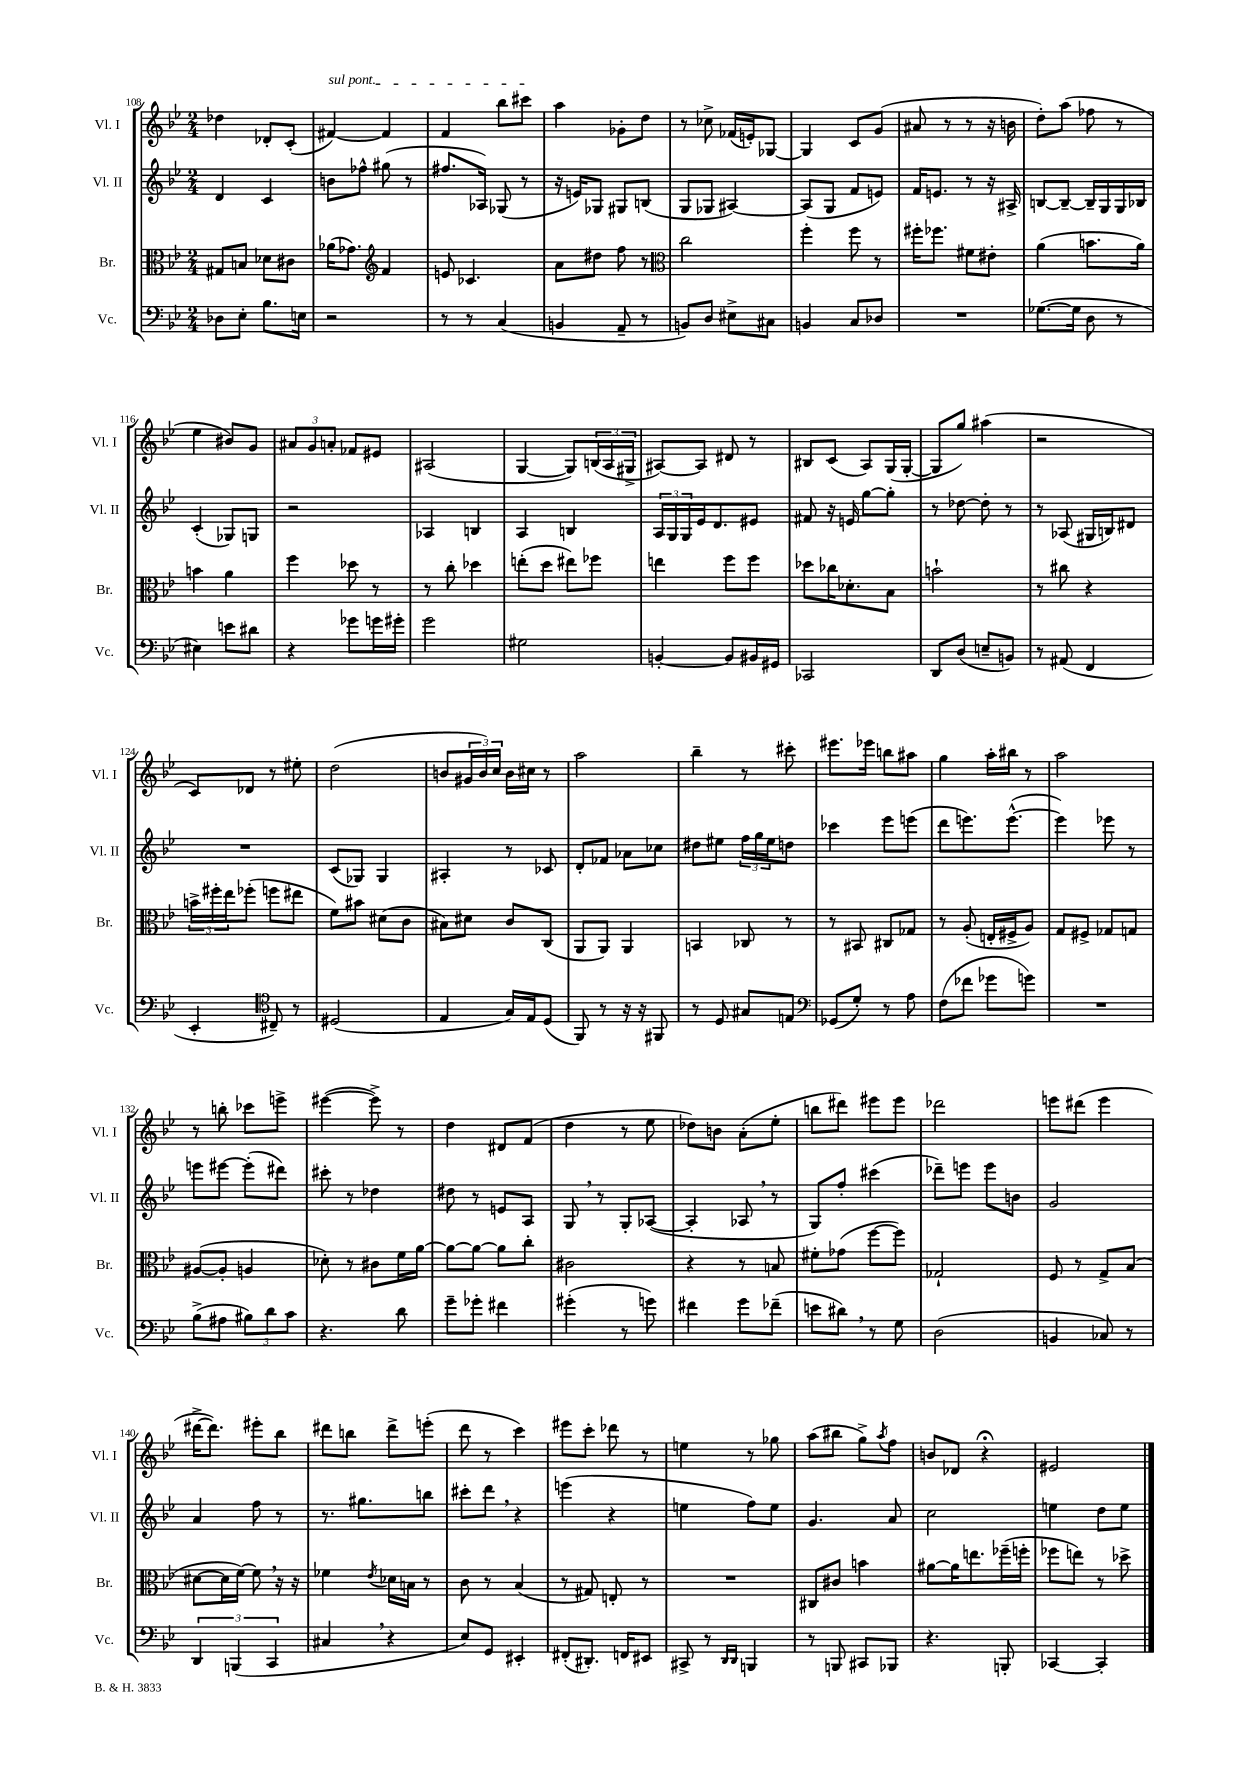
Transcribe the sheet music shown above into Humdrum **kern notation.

**kern	**kern	**kern	**kern
*part4	*part3	*part2	*part1
*staff4	*staff3	*staff2	*staff1
*I"Vc.	*I"Br.	*I"Vl. II	*I"Vl. I
*I'Vc.	*I'Br.	*I'Vl. II	*I'Vl. I
*clefF4	*clefC3	*clefG2	*clefG2
*k[b-e-]	*k[b-e-]	*k[b-e-]	*k[b-e-]
*M2/4	*M2/4	*M2/4	*M2/4
=108	=108	=108	=108
8D-X\L	8G#X/L	4d/	4dd-X\
8E-'\J	8Bn/J	.	.
8.B-\L	8d-X\L	4c/	8d-X'/L
.	8c#X\J	.	(8c'/J
16En\Jk	.	.	.
=109	=109	=109	=109
!	!	!	!LO:TX:a:i:t=sul pont.
2r	(16a-X\KL	8bn\L	[4f#X/)
.	8.g-X\J)	.	.
.	.	8ff-X^^\J	.
*	*clefG2	*	*
.	4f/	(8gg#X\	4f#/]
.	.	8r	.
=110	=110	=110	=110
8r	8en/	8.ff#X/L	4f/
8r	4.c-X/	.	.
.	.	16A-X/Jk)	.
(4C/	.	(8G-X/	8bb-\L
.	.	8r	8ccc#X\J
=111	=111	=111	=111
4BBn/	8a\L	16r	4aa\
.	.	16en/KL)	.
.	8dd#X\J	8G-X/J	.
8AA~/	8ff\	8G#X/L	8g-X'\L
8r	8r	(8Bn/J	8dd\J
=112	=112	=112	=112
*	*clefC3	*	*
8BBn/L)	2cc\	8G/L	8r
8D/J	.	8G-X/J	8cc-X^\
8E#X^\L	.	[4A#X/)	(16f-X/LL
.	.	.	16en'/J)
8C#X\J	.	.	[8G-X/J
=113	=113	=113	=113
4BBn/	4ff'\	(8A#/L]	4G-/]
.	.	8G/J	.
8C/L	8ff\	8f/L	8c/L
8D-X/J	8r	8en/J)	(8g/J
=114	=114	=114	=114
2r	16ff#X'\KL	16f/KL	8a#X/
.	8.ff-X\J	8.en/J	.
.	.	.	8r
.	8f#X\L	8r	8r
.	8e#X'\J	16r	16r
.	.	16A#X^/	16bn\
=115	=115	=115	=115
([8.G-X\L	(4a\	[8Bn/L	8dd'\L)
.	.	8B~/J_	(8aa\J
16G-\Jk]	.	.	.
8D\	8.bn\L	16B~/LL]	8ff-X\
.	.	16G/	.
8r	.	16G/	8r
.	16a\Jk)	16B-X/JJ	.
!!LO:LB:g=z
=116	=116	=116	=116
4E#X\)	4bn\	(4c'/	4ee-\
8en\L	4a\	8G-X/L)	8b#X/L)
8d#X\J	.	8Gn/J	8g/J
=117	=117	=117	=117
4r	4ff\	2r	12a#X/L
.	.	.	12g/
.	.	.	12an'/J
8g-X\L	8dd-X\	.	8f-X/L
16gn\L	8r	.	8e#X/J
16g#X'\JJ	.	.	.
=118	=118	=118	=118
2g\	8r	4A-X/	(2A#X/
.	8cc'\	.	.
.	4dd-X\	4Bn/	.
=119	=119	=119	=119
2G#X\	(8een'\L	4A/	[4G/
.	8dd\J	.	.
.	8ee#X\L)	4Bn/	8G/L])
.	8ff-X\J	.	(24Bn/L
.	.	.	24A/
.	.	.	24G#X^/JJ
=120	=120	=120	=120
[4BBn'/	4een\	24A/LL	[8A#X/L)
.	.	24G/	.
.	.	24G/	.
.	.	16e-/J	8A#/J]
.	.	8.d/	.
8BB/L]	8ff\L	.	8d#X/
16BB#X/L	8ff\J	8e#X/J	8r
16GG#X/JJ	.	.	.
=121	=121	=121	=121
2CC-X/	8dd-X\L	8f#X/	8B#X/L
.	16cc-X\K	16r	(8c/J
.	8.d-X'\	16en/	.
.	.	[8gg\L	8A/L)
.	8B-\J	8gg'\J]	(16G/L
.	.	.	[16G'/JJ
=122	=122	=122	=122
8DD/L	2bn`\	8r	8G/L]
(8D/J	.	[8dd-X\	8gg/J)
8En~/L	.	8dd-'\]	(4aa#X\
8BBn/J)	.	8r	.
=123	=123	=123	=123
8r	8r	8r	2r
(8AA#X/	8cc#X\	(8A-X/	.
4FF/	4r	16G#X/LL	.
.	.	16Bn/J)	.
.	.	8d#X/J	.
!!LO:LB:g=z
=124	=124	=124	=124
4EE-'/	24bn^\LL	2r	8c/L)
.	24ff#X'\	.	.
.	24ee-\J	.	.
.	(8ff-X'\J	.	8d-X/J
*clefC4	*	*	*
8C#X~/)	8ffn\L	.	8r
8r	8ee#X\J	.	8ee#X'\
=125	=125	=125	=125
(2D#X/	8f\L)	(8c/L	(2dd\
.	8b#X\J	8G-X/J)	.
.	(8d#X\L	4G-/	.
.	8c\J	.	.
=126	=126	=126	=126
4E-/	8B#X\L)	4A#X'/	8bn/L
.	8d#X\J	.	24g#X/L
.	.	.	24b/)
.	.	.	24cc/JJ
16G/LL)	8c/L	8r	16b\LL
16E-/J	.	.	16cc#X\JJ
(8D/J	(8C/J	8c-X/	8r
=127	=127	=127	=127
8FF/)	8AA/L	8d'/L	2aa\
8r	8AA/J)	8f-X/J	.
16r	4AA/	8a-X\L	.
16r	.	.	.
8FF#X/	.	8cc-X\J	.
=128	=128	=128	=128
8r	4BBn/	8dd#X\L	4bb-~\
8D/	.	8ee#X\J	.
8G#X/L	8C-X/	24ff\LL	8r
.	.	24gg\	.
.	.	24ee#\J	.
8En/J	8r	8ddn\J	8ccc#X'\
=129	=129	=129	=129
*clefF4	*	*	*
(8GG-X/L	8r	4ccc-X\	8.eee#X\L
8G'/J)	8BB#X/	.	.
.	.	.	16eee-X\Jk
8r	8C#X/L	8eee-\L	8bbn\L
8A\	8G-X/J	(8eeen\J	8aa#X\J
=130	=130	=130	=130
(8F\L	8r	8ddd\L	4gg\
8f-X\J	(8A'/	8.eeen\)	.
8g-X\L	16En'/LL	.	16aa'\LL
.	16F#X^/J	([8.eee^^\J	16bb#X\JJ
8gn\J)	8A/J)	.	8r
=131	=131	=131	=131
2r	8G/L	4eee\])	2aa\
.	8F#X^/J	.	.
.	8G-X/L	8eee-X\	.
.	8Gn/J	8r	.
!!LO:LB:g=z
=132	=132	=132	=132
(8B-^\L	([8A#X/L	8eeen\L	8r
8A#X\J	8A#'/J]	[8eee#X\J	8bbn'\
12B#X\L)	4An/	(8eee#'\L]	8ccc-X\L
12d\	.	.	.
.	.	8ddd#X\J)	8eeen^\J
12c\J	.	.	.
=133	=133	=133	=133
4.r	8d-X'\)	8ccc#X'\	([4eee#X\
.	8r	8r	.
.	8c#X\L	4dd-X\	8eee#^\])
8d\	16f\L	.	8r
.	[16a\JJ	.	.
=134	=134	=134	=134
8g~\L	8a\L_	8dd#X\	4dd\
8g-X'\J	8a\J_	8r	.
4f#X\	8a\L]	8en/L	8d#X/L
.	8cc'\J	8A/J	(8f/J
=135	=135	=135	=135
(4g#X'\	2c#X\	8G,/	4dd\
.	.	8r	.
8r	.	8G'/L	8r
8gn\)	.	([8A-X/J	8ee-\
=136	=136	=136	=136
4f#X\	4r	4A-'/]	8dd-X\L)
.	.	.	8bn\J
8g\L	8r	8A-X,/	(8a'\L
(8f-X~\J	8Bn/	8r	8ee-'\J
=137	=137	=137	=137
8en\L	8f#X'\L	8G/L)	8bbn\L
8d#X,\J)	(8g-X\J	8ff'/J	8ddd#X\J)
8r	[8ff\L	(4ccc#X\	8eee#X\L
8G\	8ff\J])	.	8eee#\J
=138	=138	=138	=138
(2D\	2G-X`/	8ddd-X~\L)	2ddd-X\
.	.	8eeen\J	.
.	.	8eee\L	.
.	.	8bn\J	.
=139	=139	=139	=139
4BBn/	8F/	2g/	8eeen\L
.	8r	.	(8ddd#X\J
8C-X/)	8G^/L	.	4eee\
8r	(8B-/J	.	.
!!LO:LB:g=z
=140	=140	=140	=140
6DD/	[8d#X\L	4a/	[16ddd#X^\KL
.	.	.	8.ddd#\J])
.	16d#\L]	.	.
(6BBBn/	.	.	.
.	[16f\JJ)	.	.
.	8f,\]	8ff\	8eee#X'\L
6CC/	.	.	.
.	16r	8r	8bb-\J
.	16r	.	.
=141	=141	=141	=141
4C#X,/	4f-X\	8.r	8ddd#X\L
.	.	.	8bbn\J
.	.	8.gg#X\L	.
.	8qe-/	.	.
4r	16d-X\LL	.	8ddd#^\L
.	16Bn\JJ	.	.
.	8r	8bbn\J	(8eeen'\J
=142	=142	=142	=142
8E-/L)	8c\	8ccc#X'\L	8ddd\
8GG/J	8r	8ddd,\J	8r
4EE#X'/	(4B-/	4r	4ccc\)
=143	=143	=143	=143
(8FF#X'/L	8r	(4eeen\	8eee#X\L
8.DD#X'/J)	8G#X/)	.	8ccc'\J
.	8En'/	4r	8ddd-X\
16FFn/KL	.	.	.
8EE#X/J	8r	.	8r
=144	=144	=144	=144
8CC#X^/	2r	4een\	4een\
8r	.	.	.
16qqDD/LL	.	.	.
16qqDD/JJ	.	.	.
4BBBn/	.	8ff\L)	8r
.	.	8ee\J	8gg-X\
=145	=145	=145	=145
8r	8C#X/L	4.g/	(8aa\L
8BBBn/	8c#X/J	.	8bb#X\J
8CC#X/L	4bn\	.	8gg^\L)
.	.	.	8qaa/
8BBB-X/J	.	8a/	8ff\J
=146	=146	=146	=146
4.r	[8a#X\L	2cc\	8bn/L
.	16a#\K]	.	8d-X/J
.	8.een\	.	.
.	.	.	4r;<
8BBBn'/	(16ff-X~\L	.	.
.	16ffn'\JJ	.	.
=147	=147	=147	=147
[4CC-X/	8ff-X\L	4een\	2e#X/
.	8een\J)	.	.
4CC-'/]	8r	8dd\L	.
.	8dd-X^\	8ee\J	.
==	==	==	==
*-	*-	*-	*-
